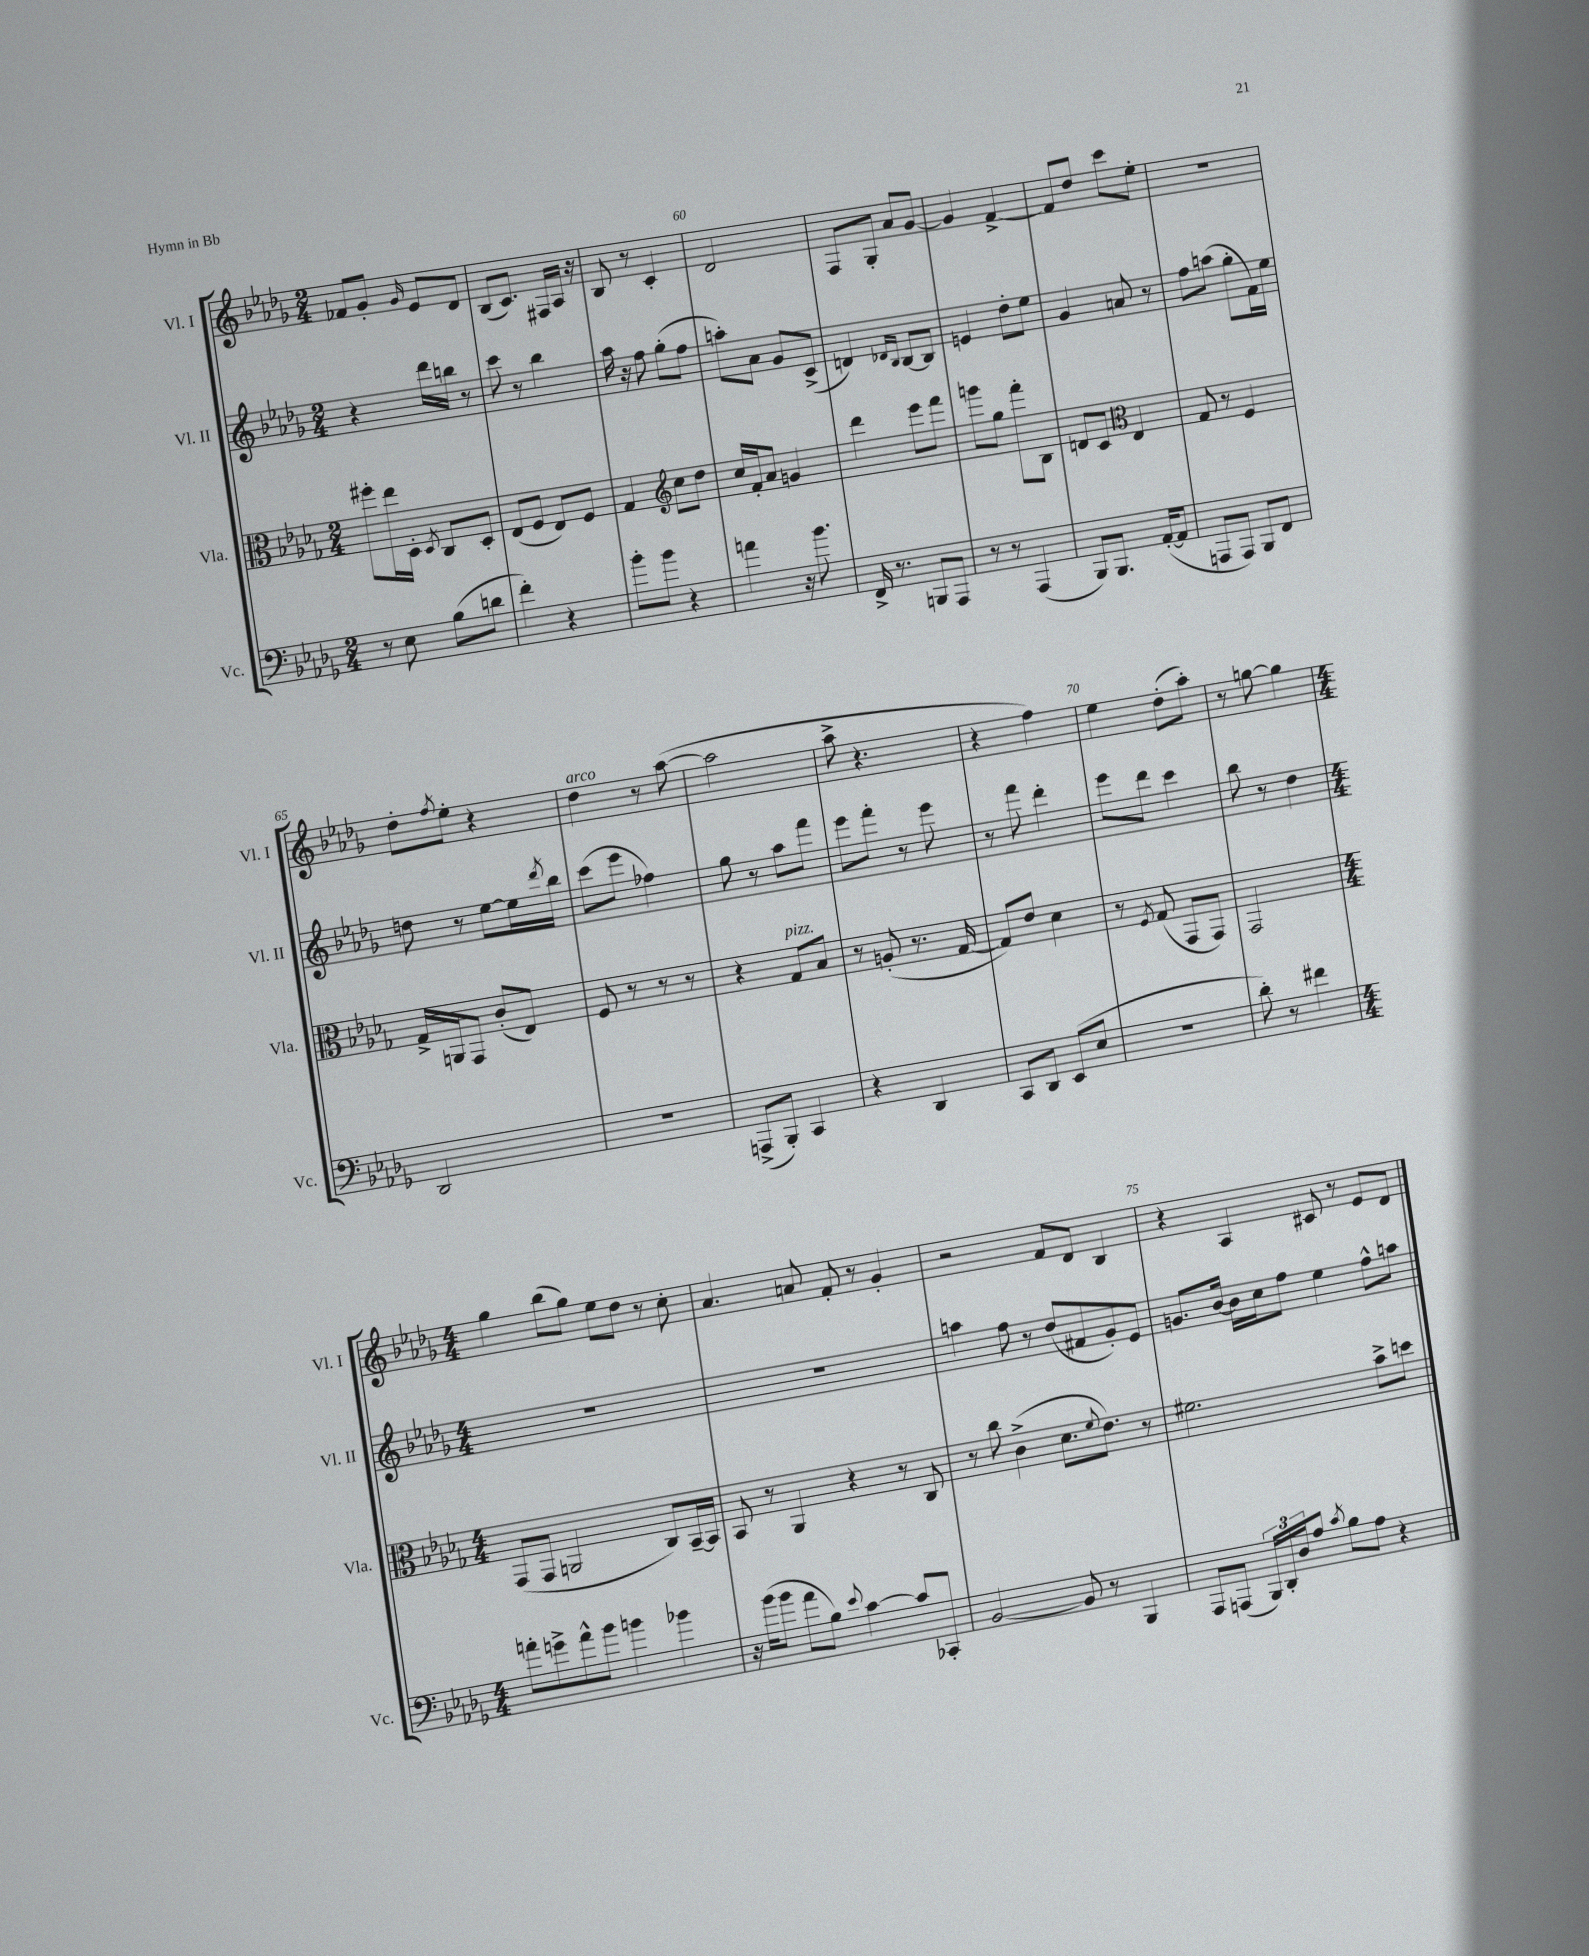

**kern	**kern	**kern	**kern
*staff4	*staff3	*staff2	*staff1
*clefF4	*clefC3	*clefG2	*clefG2
*k[b-e-a-d-g-]	*k[b-e-a-d-g-]	*k[b-e-a-d-g-]	*k[b-e-a-d-g-]
*M2/4	*M2/4	*M2/4	*M2/4
8r	8ff#'	4r	8f-
8E-	16ee-	.	8g-'
.	16D-'	.	.
.	8qD-	.	16qqg-
(8B-	8C	16ddd-	8e-
.	.	16bb	.
8d	8D-'	8r	8d-
=	=	=	=
4f')	(8E-	8ccc	(8B-
.	8F	8r	8.c)
4r	8E-)	4bb-	.
.	.	.	16F#
.	8F	.	16A-
.	.	.	16r
=	=	=	=
8b-'	4G-	16aa-	8B-
.	.	16r	.
8b-	.	8ff	8r
*	*clefG2	*	*
4r	8cc	(8gg-'	4c'
.	8dd-	8ff	.
=	=	=	=
4a	16cc	8aa')	2d-
.	16f'	.	.
.	8a-	8a-	.
16r	4g	8g-	.
8.b-	.	.	.
.	.	(8c^	.
=	=	=	=
16FF^	4ddd-	4d)	8F
8.r	.	.	.
.	.	.	8G-'
.	.	16qqd-	.
.	.	16qqB-	.
8BBB	8eee-	[8B-	8a-
8AAA-	8fff	8B-]	[8g-
=	=	=	=
8r	8ggg	4e	4g-]
8r	8gg-	.	.
(4AAA-	8fff'	8dd-'	[4f^
.	8B-	8ee-	.
=	=	=	=
8BBB-)	8d	4g-	8f]
8.BBB-	8c	.	8dd-
*	*clefC3	*	*
.	4E-	8a	8ccc
([16AA-'	.	.	.
8AA-]	.	8r	8ee-'
=	=	=	=
8AAA	8G-	8ff	2r
8AAA)	8r	(8aa	.
8BBB-	4F	8gg-'	.
8FF	.	16f)	.
.	.	16ee-	.
=	=	=	=
2DD-	16G-^	8dd	8dd-'
.	16AA	.	.
.	.	.	8qff
.	8GG-	8r	8ee-'
.	(8c'	[8ee-	4r
.	8E-)	16ee-]	.
.	.	8qddd-	.
.	.	16bb-	.
=	=	=	=
2r	8F	(8ccc	4dd-
.	8r	8eee-	.
.	8r	4ff-)	8r
.	8r	.	([8aa-
=	=	=	=
(8AAA^	4r	8gg-	2aa-]
8BBB-')	.	8r	.
4CC	8G-	8aa-	.
.	8B-	8fff	.
=	=	=	=
4r	8r	8eee-	8aa-^
.	(8A'	8fff'	4.r
4DD-	8.r	8r	.
.	.	8eee-	.
.	[16G-	.	.
=	=	=	=
8CC	8G-])	8r	4r
8DD-	8e-	8fff	.
(8EE-	4d-	4ddd-'	4ff)
8E-	.	.	.
=	=	=	=
2r	8r	8eee-	4ee-
.	8qF	.	.
.	(8G-	8ddd-	.
.	8GG-	4ccc	(8dd-'
.	8GG-)	.	8aa-')
=	=	=	=
8d-')	2GG-	8bb-	8r
8r	.	8r	[8gg
4f#	.	4dd-	4gg]
=	=	=	=
*M4/4	*M4/4	*M4/4	*M4/4
8a'	(8GG-	1r	4gg-
8g^	8GG-	.	.
8a^^	2AA	.	(8bb-
8b-	.	.	8gg-)
4b	.	.	8ee-
.	.	.	8dd-
4b-	8C)	.	8r
.	[16BB-~	.	8cc'
.	16BB-]	.	.
=	=	=	=
16r	8BB-	1r	4.a-
(16b-	.	.	.
8b-	8r	.	.
8a-	4AA-	.	.
8B-)	.	.	8a
8qqe-	.	.	.
[4c	4r	.	8f'
.	.	.	8r
8c]	8r	.	4g-'
8CC-'	8C	.	.
=	=	=	=
[2BB-	8r	4aa	2r
.	8cc	.	.
.	(4c^	8ff	.
.	.	8r	.
8BB-]	8.d-	(8dd-	8f
8r	.	8f#	8d-
.	8qqf	.	.
.	8.e-)	.	.
4BBB-	.	8g-')	4B-
.	8r	8e-	.
=	=	=	=
8AAA-	2.f#	8.g	4r
(8AAA	.	.	.
.	.	[16b-	.
24BBB-)	.	16b-]	4A-
24DD-'	.	.	.
.	.	16cc	.
24D-	.	.	.
8A-	.	8ff	.
8qc	.	.	.
8B-	.	4ee-	8c#
8A-	.	.	8r
4r	8b-^	8ff^^	8e-
.	8dd	8aa	8d-
==	==	==	==
*-	*-	*-	*-
